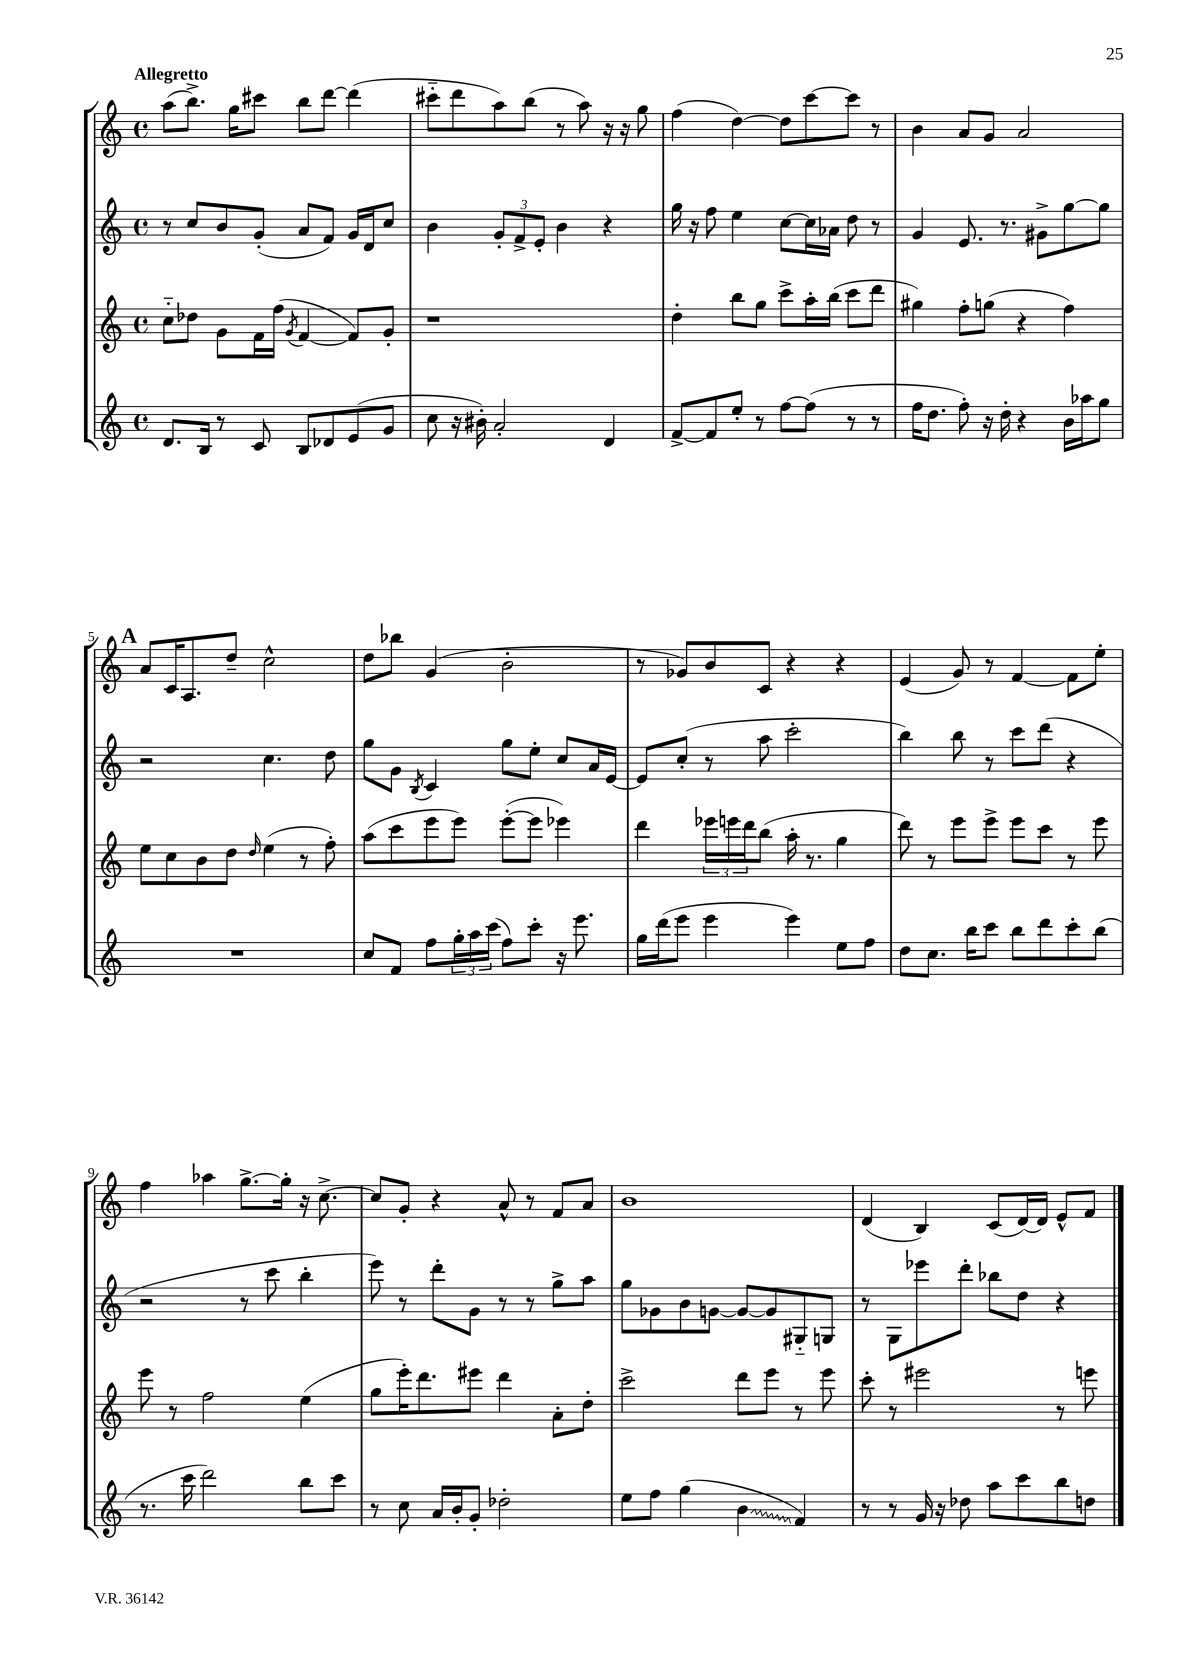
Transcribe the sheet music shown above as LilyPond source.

<<
\new StaffGroup <<
\new Staff = "s0" {
    \clef treble \key c \major \defaultTimeSignature \time 4/4 \tempo "Allegretto"
    a''8( b''8.->) g''16 cis'''8 b''8 d'''8~ d'''4( |
    cis'''8-_ d'''8 a''8) b''8( r8 a''8) r16 r16 g''8 |
    f''4( d''4~) d''8 c'''8~ c'''8 r8 |
    b'4 a'8 g'8 a'2 |
    \mark \markup { \bold "A" } a'8 c'16 a8. d''8-- c''2-^ |
    d''8 bes''8 g'4( b'2-. |
    r8 ges'8) b'8 c'8 r4 r4 |
    e'4( g'8) r8 f'4~ f'8 e''8-. |
    f''4 aes''4 g''8.~-> g''16-. r16 c''8.~-> |
    c''8 g'8-. r4 a'8-^ r8 f'8 a'8 |
    b'1 |
    d'4( b4) c'8( d'16~) d'16 e'8-^ f'8 \bar "|." |
}
\new Staff = "s1" {
    \clef treble \key c \major \defaultTimeSignature \time 4/4
    r8 c''8 b'8 g'8-.( a'8 f'8) g'16 d'16 c''8 |
    b'4 \tuplet 3/2 { g'8-. f'8-> e'8-. } b'4 r4 |
    g''16 r16 f''8 e''4 c''8~ c''16 aes'16 d''8 r8 |
    g'4 e'8. r8. gis'8-> g''8~ g''8 |
    \mark \markup { \bold "A" } r2 c''4. d''8 |
    g''8 g'8 \acciaccatura { b8 } c'4 g''8 e''8-. c''8 a'16 e'16~ |
    e'8 c''8-.( r8 a''8 c'''2-. |
    b''4) b''8 r8 c'''8 d'''8( r4 |
    r2 r8 c'''8 b''4-. |
    e'''8) r8 d'''8-. g'8 r8 r8 g''8-> a''8 |
    g''8 ges'8 b'8 g'8~ g'8~ g'8 gis8-_ g8 |
    r8 g8 ees'''8 d'''8-. bes''8 d''8 r4 \bar "|." |
}
\new Staff = "s2" {
    \clef treble \key c \major \defaultTimeSignature \time 4/4
    c''8-_ des''8 g'8 f'16 f''16( \acciaccatura { g'8 } f'4~ f'8) g'8-. |
    r1 |
    d''4-. b''8 g''8 c'''8-> a''16-. b''16( c'''8 d'''8 |
    gis''4) f''8-. g''8( r4 f''4) |
    \mark \markup { \bold "A" } e''8 c''8 b'8 d''8 \grace { d''16 } e''4( r8 f''8-.) |
    a''8( c'''8 e'''8 e'''8) e'''8~-.( e'''8 ees'''4) |
    d'''4 \tuplet 3/2 { ees'''16 e'''16 d'''16 } b''8( a''16-. r8. g''4 |
    d'''8) r8 e'''8 e'''8-> e'''8 c'''8 r8 e'''8 |
    e'''8 r8 f''2 e''4( |
    g''8 e'''16-.) d'''8. eis'''8 d'''4 a'8-. d''8-. |
    c'''2-> d'''8 e'''8 r8 e'''8 |
    c'''8-. r8 eis'''2 r8 e'''8 \bar "|." |
}
\new Staff = "s3" {
    \clef treble \key c \major \defaultTimeSignature \time 4/4
    d'8. b16 r8 c'8 b8 des'8 e'8( g'8 |
    c''8 r16 bis'16-.) a'2-. d'4 |
    f'8~-> f'8 e''8-. r8 f''8~ f''8( r8 r8 |
    f''16 d''8. f''8-.) r16 d''16-. r4 b'16 aes''16 g''8 |
    \mark \markup { \bold "A" } R1 |
    c''8 f'8 f''8 \tuplet 3/2 { g''16-. a''16 c'''16( } f''8) c'''8-. r16 e'''8. |
    g''16 d'''16( e'''8 e'''4 e'''4) e''8 f''8 |
    d''8 c''8. b''16 c'''8 b''8 d'''8 c'''8-. b''8( |
    r8. c'''16 d'''2) b''8 c'''8 |
    r8 c''8 a'16 b'16-. g'8-. des''2-. |
    e''8 f''8 g''4( \once \override Glissando.style = #'zigzag b'4\glissando f'4) |
    r8 r8 g'16 r16 des''8 a''8 c'''8 b''8 d''8 \bar "|." |
}
>>
>>
